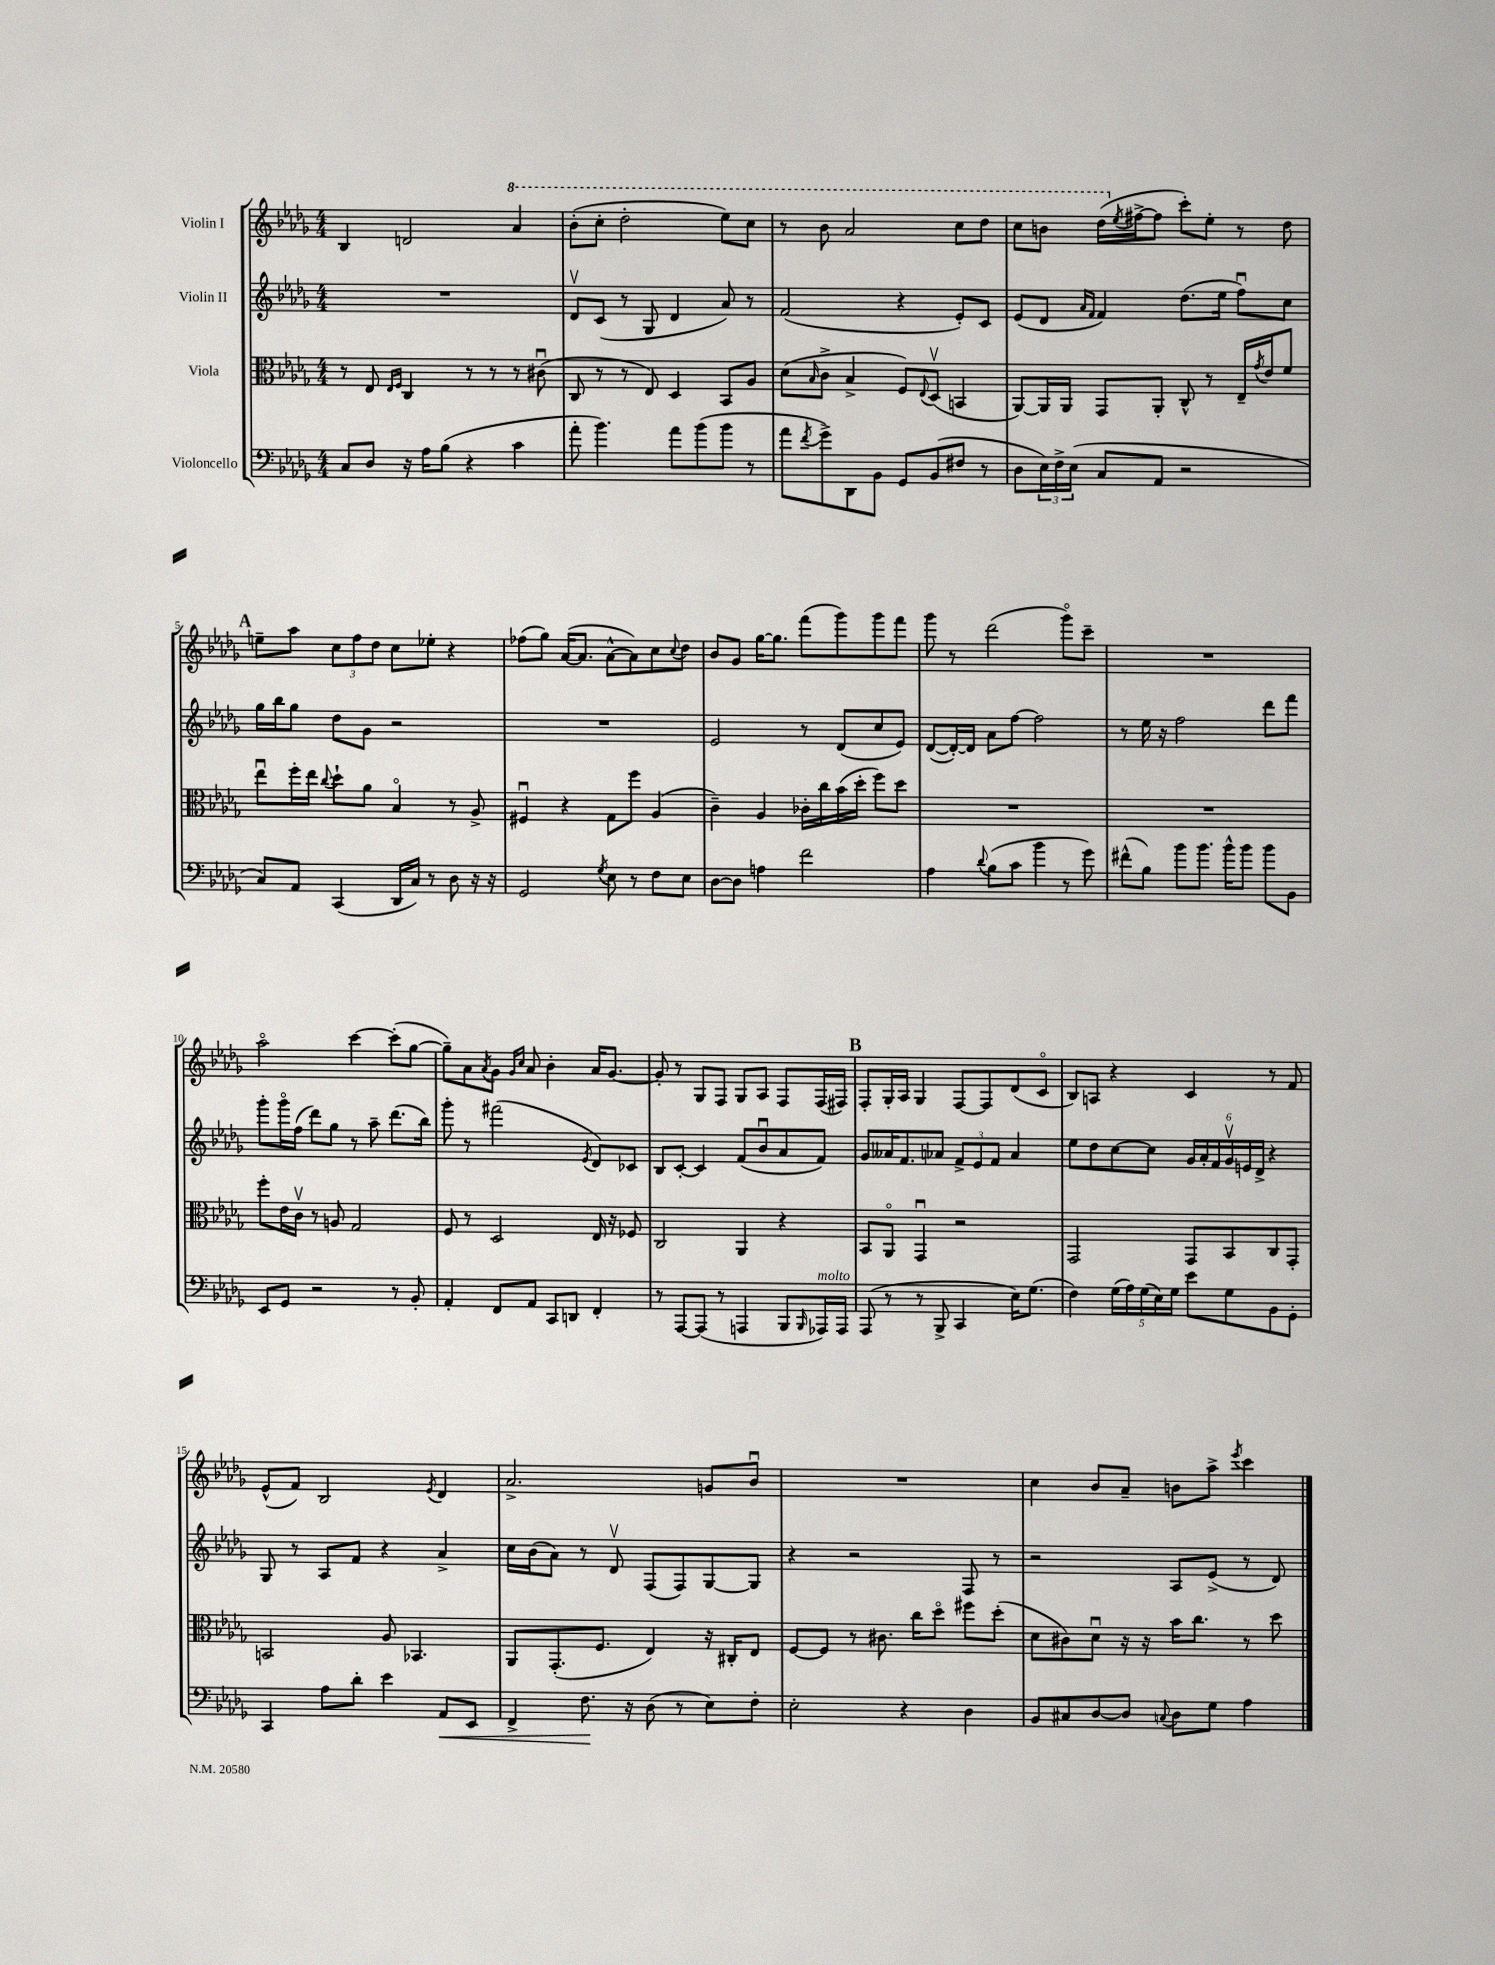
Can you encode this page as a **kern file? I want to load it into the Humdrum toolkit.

**kern	**kern	**kern	**kern
*staff4	*staff3	*staff2	*staff1
*clefF4	*clefC3	*clefG2	*clefG2
*k[b-e-a-d-g-]	*k[b-e-a-d-g-]	*k[b-e-a-d-g-]	*k[b-e-a-d-g-]
*M4/4	*M4/4	*M4/4	*M4/4
8C/L	8r	1r	4B-/
8D-/J	8E-/	.	.
.	16qqE-/LL	.	.
.	16qqF/JJ	.	.
16r	4C/	.	2d/
16A-\LK	.	.	.
(8B-\J	.	.	.
4r	8r	.	.
.	8r	.	.
4c\	8r	.	4aa-/
.	(8c#u\	.	.
=	=	=	=
8a-'\	8C/	8d-v/L	(8bb-'\L
4.b-\)	8r	(8c/J	8ccc'\J
.	8r	8r	2ddd-'\
.	8E-/)	8G-/	.
8a-\L	4D-/	4d-/	.
(8b-\	.	.	.
8b-\J	8BB-/L	8a-/)	8eee-\L)
8r	8A-/J	8r	8ccc\J
=	=	=	=
8a-\L	(8d-\L	(2f/	8r
8qf/	16qqB-/	.	.
8g-^\)	8c^\J	.	8bb-\
8DD-\	4B-^/	.	2aa-/
8BB-\J	.	.	.
8GG-/L	8F/L)	4r	.
.	8qqE-/	.	.
(8BB-/	(8D-v/J	.	.
8F#/J	4BB/	8e-'/L)	8ccc\L
8r	.	8c/J	8ddd-\J
=	=	=	=
8D-\L	[8AA-/L)	(8e-/L	8ccc\L
24E-\L)	16AA-/]L	8d-/J	8bb\J
24F^\	.	.	.
.	16AA-/JJ	.	.
(24E-\JJ	.	.	.
.	.	16qqa-/LL	.
.	.	16qqf/JJ	.
8C/L	8GG-/L	4f/)	(16ddd-\LL
.	.	.	8qee-/
.	.	.	[16ff#^\J
8AA-/J	8AA-'/J	.	8ff#\]J
2r	8C^^/	(8.dd-\L	8ccc'\L)
.	8r	.	8ee-'\J
.	.	16ee-\Jk	.
.	16E-~/LL	8ffu\L)	8r
.	8qg-/	.	.
.	16e-/J	.	.
.	8f/J	8cc\J	8dd-\
=	=	=	=
8C/L)	8ee-u\L	16gg-\LL	8ee~\L
.	.	16bb-\J	.
8AA-/J	16ff'\L	8gg-\J	8aa-\J
.	16ee-\JJ	.	.
.	8qqcc/	.	.
(4CC/	8dd-`\L	8dd-\L	12cc\L
.	.	.	12ff\
.	8a-\J	8g-\J	.
.	.	.	12dd-\J
16DD-/LL	4B-o/	2r	8cc\L
16C/JJ)	.	.	.
8r	.	.	8ee-'\J
8D-\	8r	.	4r
16r	8A-^/	.	.
16r	.	.	.
=	=	=	=
2GG-/	4F#u/	1r	(8ff-\L
.	.	.	8gg-\J)
.	4r	.	([16a-/LK
.	.	.	8.a-/]J
8qG-/	.	.	.
8E-\	8G-\L	.	[8a-^^\L
8r	8ff\J	.	8a-\])
8F\L	(4A-/	.	8cc\
.	.	.	8qqcc/
8E-\J	.	.	8dd-\J
=	=	=	=
[8D-\L	4c~\)	2e-/	8b-/L
8D-\]J	.	.	8g-/J
4A\	4A-/	.	[16gg-\LK
.	.	.	8.gg-\]J
2f\	16c-'\LL	8r	(8fff\L
.	16cc\	.	.
.	(16b-\	(8d-/L	8ggg-\)
.	16dd-'\JJ	.	.
.	8ff\L)	8cc/	8ggg-\
.	8dd-\J	8e-/J)	8fff\J
=	=	=	=
4A-\	1r	([8d-/L	8ggg-\
.	.	16d-'/_L)	8r
.	.	16d-/]JJ	.
8qqd-/	.	.	.
(8B-\L	.	8a-\L	(2ddd-\
8c\J	.	[8ff\J	.
4b-\	.	2ff\]	.
8r	.	.	8ggg-o\L)
8g-\)	.	.	8ccc~\J
=	=	=	=
(8f#^^\L	1r	8r	1r
8B-\J)	.	16ee-\	.
.	.	16r	.
8b-\L	.	2ff\	.
8.b-\J	.	.	.
16b-^^\LK	.	.	.
8b-\J	.	.	.
8b-\L	.	8ddd-\L	.
8BB-\J	.	8fff\J	.
=	=	=	=
8EE-/L	8ff'\L	8ggg-'\L	2aa-o\
8GG-/J	16e-\L	16ggg-o\L	.
.	16cv\JJ	(16ff\JJ	.
2r	8r	8ddd-\L)	.
.	8A/	8gg-\J	.
.	2G-/	8r	[4ccc\
.	.	8aa-~\	.
8r	.	(8.ddd-\L	(8ccc'\]L
8BB-'/	.	.	[8gg-\J
.	.	16bb-\Jk)	.
=	=	=	=
4AA-'/	8F/	8ggg-'\	8gg-~\]L)
.	8r	8r	8a-\
.	.	.	8qa-/
8FF/L	2D-/	(2fff#\	8g-\J
.	.	.	16qqg-/LL
.	.	.	16qqcc/JJ
8AA-/J	.	.	8a-/
8CC/L	.	.	4b-'\
8DD/J	.	.	.
.	.	8qe-/	.
4FF'/	16E-/	8d-/L)	16a-/LK
.	16r	.	[8.g-/J
.	8F-/	8c-/J	.
=	=	=	=
8r	2C/	8B-/L	8g-'/]
[8AAA-/L	.	[8c'/J	8r
(8AAA-/]J	.	4c/]	8G-/L
8r	.	.	8F/J
4AAA/	4AA-/	(8f/L	8G-/L
.	.	8b-u/	8A-/J
8BBB-/L	4r	8a-/	8F/L
16qqBBB-/	.	.	.
16AAA-/L)	.	8f/J)	(16F/L
16AAA-/JJ	.	.	16F#/JJ)
=	=	=	=
(8AAA-/	8BB-/L	8g-/L	8F'/L
8r	8AA-o/J	16a--/K	16G-'/L
.	.	8.f/	16A-/JJ
8r	4GG-u/	.	4G-/
8BBB-^/	.	8a-/J	.
4CC/	2r	12f^/L	[8F/L
.	.	12e-/	.
.	.	.	8F/]
.	.	12f/J	.
16E-\LK)	.	4a-/	(8d-/
(8.G-\J	.	.	.
.	.	.	8co/J
=	=	=	=
4F\)	2GG-/	8ee-\L	8B-/L)
.	.	8dd-\	8A/J
(20G-\LL	.	[8cc\	4r
20A-\)	.	.	.
(20G-\	.	.	.
.	.	8cc\]J	.
20E-\)	.	.	.
20G-\JJ	.	.	.
8e-\L	8GG-/L	24g-/LL	4c/
.	.	24a-'/	.
.	.	24f/	.
8G-\	8BB-/	24g-v/	.
.	.	24e/	.
.	.	24d-^/JJ	.
8BB-\	8C/	4r	8r
8GG-'\J	8GG-'/J	.	8f/
=	=	=	=
4CC/	2BB/	8G-/	(8e-^^/L
.	.	8r	8f/J)
8A-\L	.	8A-/L	2B-/
8d-'\J	.	8f/J	.
4e-\	8A-/	4r	.
.	4.BB-/	.	.
.	.	.	8qe-/
8AA-/L	.	4a-^/	4d-/
8EE-/J	.	.	.
=	=	=	=
4FF^/	8AA-/L	16cc\LL	2.a-^/
.	.	(16b-\J	.
.	(8.GG-'/	8a-\J)	.
8.F\	.	8r	.
.	8.F/J	.	.
.	.	8d-v/	.
16r	.	.	.
(8D-\	4E-/)	(8F/L	.
8r	.	8F/)	.
8E-\L)	16r	[8G-/	8g/L
.	16C#'/LK	.	.
8F'\J	8E-/J	8G-/]J	8b-u/J
=	=	=	=
2E-'\	[8F/L	4r	1r
.	8F/]J	.	.
.	8r	2r	.
.	8.c#\	.	.
4r	.	.	.
.	16cc\LK	.	.
.	8dd-o\J	.	.
4D-\	8ff#\L	8F/	.
.	(8dd-'\J	8r	.
=	=	=	=
8BB-/L	8d-\L	2r	4cc\
8C#/	8c#\)	.	.
[8D-/	8d-u\J	.	8b-/L
8D-/]J	16r	.	8a-~/J
.	16r	.	.
8qqC/	.	.	.
8D-\L	16b-\LK	8A-/L	8b\L
.	8.cc\J	.	.
8G-\J	.	(8e-^/J	8aa-^\J
.	.	.	8qeee-/
4A-\	8r	8r	4ccc\
.	8dd-\	8d-/)	.
==	==	==	==
*-	*-	*-	*-
